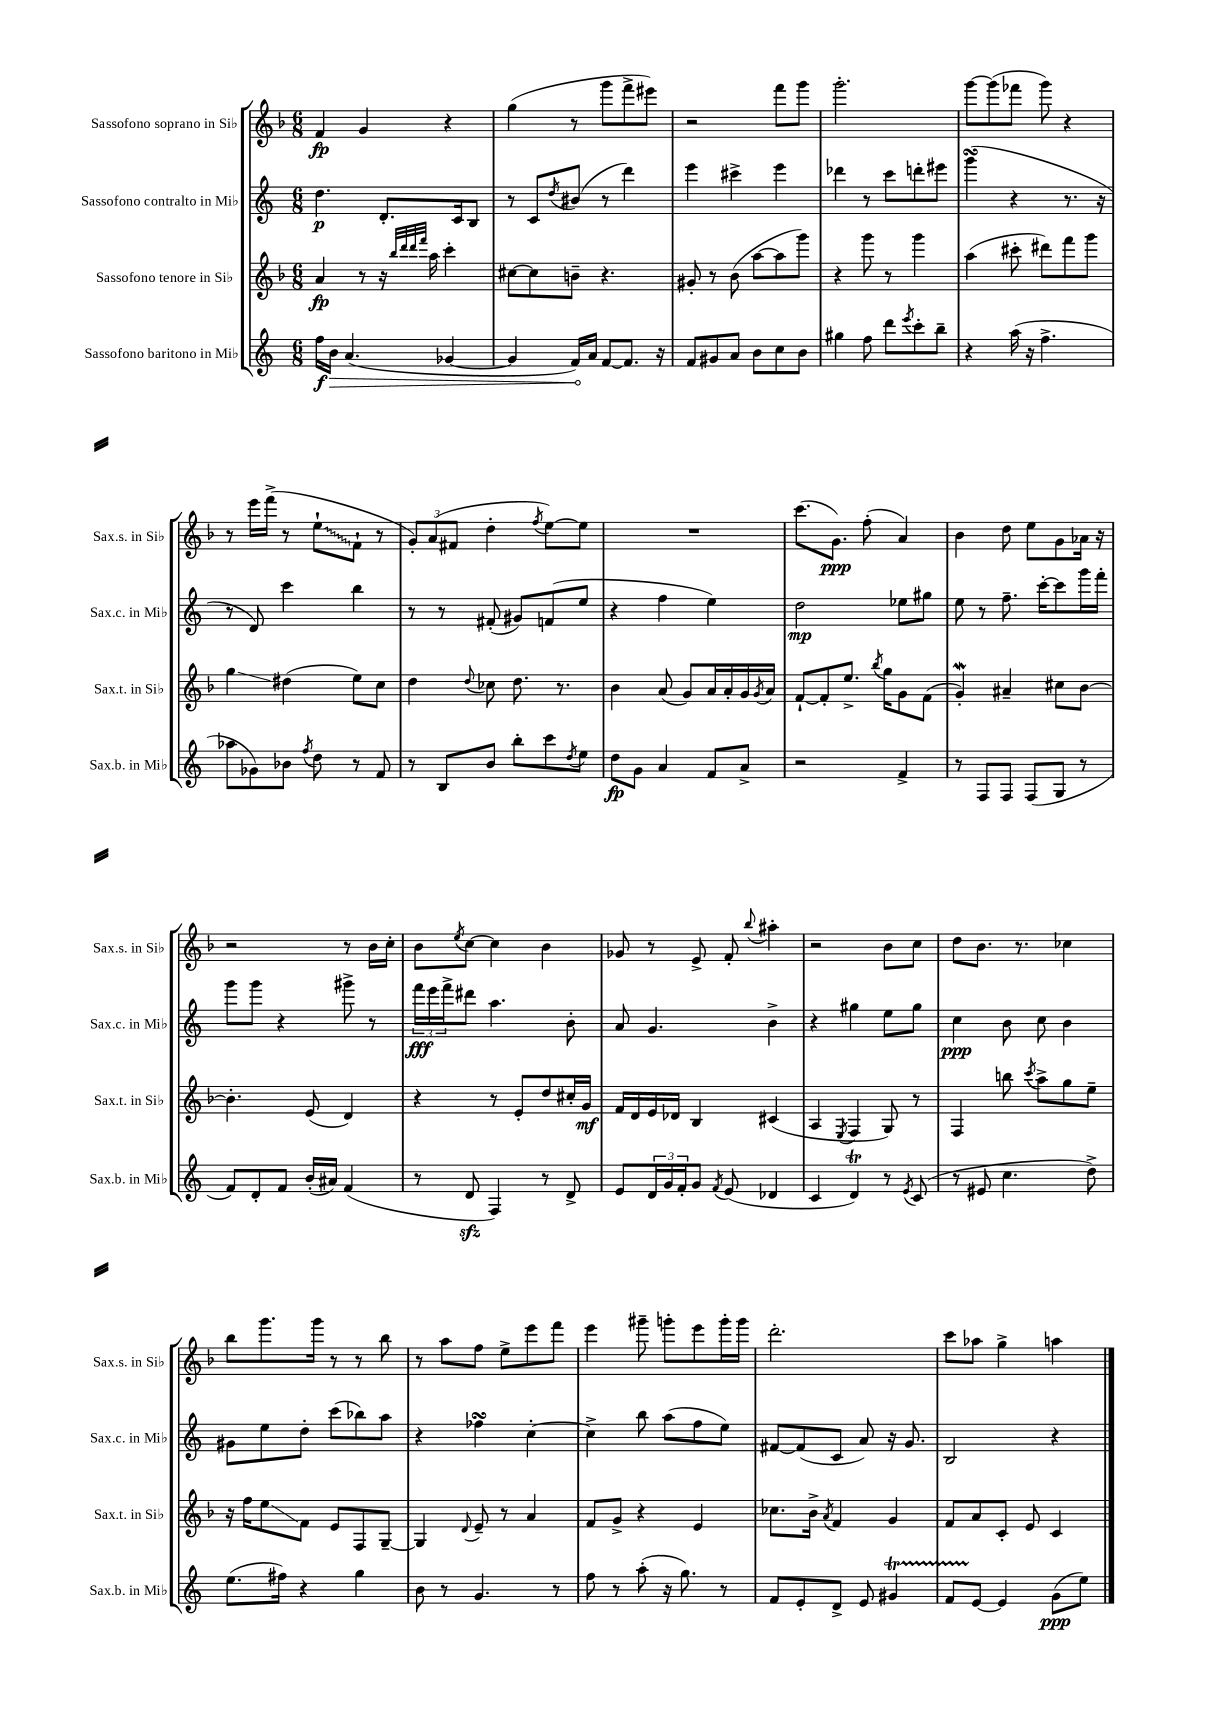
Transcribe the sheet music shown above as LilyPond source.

<<
\new StaffGroup <<
\new Staff = "s0" \with { instrumentName = "Sassofono soprano in Sib" shortInstrumentName = "Sax.s. in Sib" } {
    \clef treble \key f \major \numericTimeSignature \time 6/8
    f'4\fp g'4 r4 |
    g''4( r8 g'''8 f'''8-> eis'''8) |
    r2 f'''8 g'''8 |
    g'''2.-. |
    g'''8~ g'''8( fes'''8 g'''8) r4 |
    r8 e'''16 f'''16->( r8 \once \override Glissando.style = #'zigzag e''8-!\glissando f'8-! r8 |
    \tuplet 3/2 { g'8-.) a'8( fis'8 } d''4-. \acciaccatura { f''8 } e''8~) e''8 |
    R2. |
    c'''8.( g'8.\ppp) f''8-.( a'4) |
    bes'4 d''8 e''8 g'8 aes'16 r16 |
    r2 r8 bes'16 c''16-. |
    bes'8 \acciaccatura { e''8 } c''8~ c''4 bes'4 |
    ges'8 r8 e'8-> f'8-. \appoggiatura { bes''8 } ais''4-. |
    r2 bes'8 c''8 |
    d''8 bes'8. r8. ces''4 |
    bes''8 g'''8. g'''16 r8 r8 bes''8 |
    r8 a''8 f''8 e''8-> e'''8 f'''8 |
    e'''4 gis'''8-- g'''8-. e'''8 g'''16-. g'''16 |
    d'''2.-. |
    c'''8 aes''8 g''4-> a''4 \bar "|." |
}
\new Staff = "s1" \with { instrumentName = "Sassofono contralto in Mib" shortInstrumentName = "Sax.c. in Mib" } {
    \clef treble \key c \major \numericTimeSignature \time 6/8
    d''4.\p d'8.-. c'16 b8 |
    r8 c'8 \acciaccatura { d''8 } bis'8( r8 d'''4) |
    e'''4 cis'''4-> e'''4 |
    des'''4 r8 c'''8 d'''8-. eis'''8 |
    g'''4\turn( r4 r8. r16 |
    r8 d'8) c'''4 b''4 |
    r8 r8 fis'8-.( gis'8) f'8( e''8 |
    r4 f''4 e''4) |
    d''2\mp ees''8 gis''8 |
    e''8 r8 f''8.-- c'''16~-. c'''8 g'''16 f'''16-. |
    g'''8 g'''8 r4 gis'''8-> r8 |
    \tuplet 3/2 { f'''16\fff e'''16 f'''16-> } dis'''8 a''4. b'8-. |
    a'8 g'4. b'4-> |
    r4 gis''4 e''8 gis''8 |
    c''4\ppp b'8 c''8 b'4 |
    gis'8 e''8 d''8-. c'''8( bes''8) a''8 |
    r4 fes''4\turn c''4~-. |
    c''4-> b''8 a''8( f''8 e''8) |
    fis'8~ fis'8( c'8 a'8) r16 g'8. |
    b2 r4 \bar "|." |
}
\new Staff = "s2" \with { instrumentName = "Sassofono tenore in Sib" shortInstrumentName = "Sax.t. in Sib" } {
    \clef treble \key f \major \numericTimeSignature \time 6/8
    a'4\fp r8 r16 \grace { bes''32 d'''32 d'''32 f'''32 } a''16 c'''4-. |
    cis''8~ cis''8 b'8-- r4. |
    gis'8-. r8 bes'8( a''8~ a''8 g'''8) |
    r4 g'''8 r8 g'''4 |
    a''4( cis'''8-. dis'''8) f'''8 g'''8 |
    g''4\glissando dis''4( e''8) c''8 |
    d''4 \appoggiatura { d''8 } ces''8 d''8. r8. |
    bes'4 a'8( g'8) a'16 a'16-. g'16 \acciaccatura { g'8 } a'16 |
    f'8~-! f'8-. e''8.-> \acciaccatura { bes''8 } g''16 g'8 f'8( |
    g'4-.\mordent) ais'4-- cis''8 bes'8~ |
    bes'4.-. e'8( d'4) |
    r4 r8 e'8-. d''8 cis''16-. g'16\mf |
    f'16 d'16 e'16 des'16 bes4 cis'4( |
    a4 \acciaccatura { e8 } f4 g8) r8 |
    f4 b''8 \acciaccatura { c'''8 } a''8-> g''8 e''8-- |
    r16 f''16 e''8\glissando f'8 e'8 f8 g8~-- |
    g4 \appoggiatura { d'8 } e'8-- r8 a'4 |
    f'8 g'8-> r4 e'4 |
    ces''8. bes'16-> \acciaccatura { a'8 } f'4 g'4 |
    f'8 a'8 c'8-. e'8 c'4 \bar "|." |
}
\new Staff = "s3" \with { instrumentName = "Sassofono baritono in Mib" shortInstrumentName = "Sax.b. in Mib" } {
    \clef treble \key c \major \numericTimeSignature \time 6/8
    f''16\f \once \override Hairpin.circled-tip = ##t b'16\> a'4.( ges'4~ |
    ges'4 f'16\!) a'16 f'8~ f'8. r16 |
    f'8 gis'8 a'8 b'8 c''8 b'8 |
    gis''4 f''8 d'''8 \acciaccatura { e'''8 } c'''8-. b''8-- |
    r4 a''16( r16 f''4.-> |
    aes''8 ges'8) bes'8 \acciaccatura { f''8 } d''8 r8 f'8 |
    r8 b8 b'8 b''8-. c'''8 \acciaccatura { d''8 } e''8 |
    d''8\fp g'8 a'4 f'8 a'8-> |
    r2 f'4-> |
    r8 f8 f8 f8( g8 r8 |
    f'8) d'8-. f'8 b'16-.( ais'16) f'4( |
    r8 d'8\sfz f4) r8 d'8-> |
    e'8 \tuplet 3/2 { d'16 g'16 f'16-. } g'8 \acciaccatura { f'8 } e'8( des'4 |
    c'4 d'4\trill) r8 \acciaccatura { e'8 } c'8( |
    r8 eis'8 c''4. d''8->) |
    e''8.( fis''16) r4 g''4 |
    b'8 r8 g'4. r8 |
    f''8 r8 a''8-.( r16 g''8.) r8 |
    f'8 e'8-. d'8-> e'8 gis'4\startTrillSpan |
    f'8 e'8~\stopTrillSpan e'4 g'8\ppp( e''8) \bar "|." |
}
>>
>>
\layout { \context { \Score \remove "Bar_number_engraver" } }
